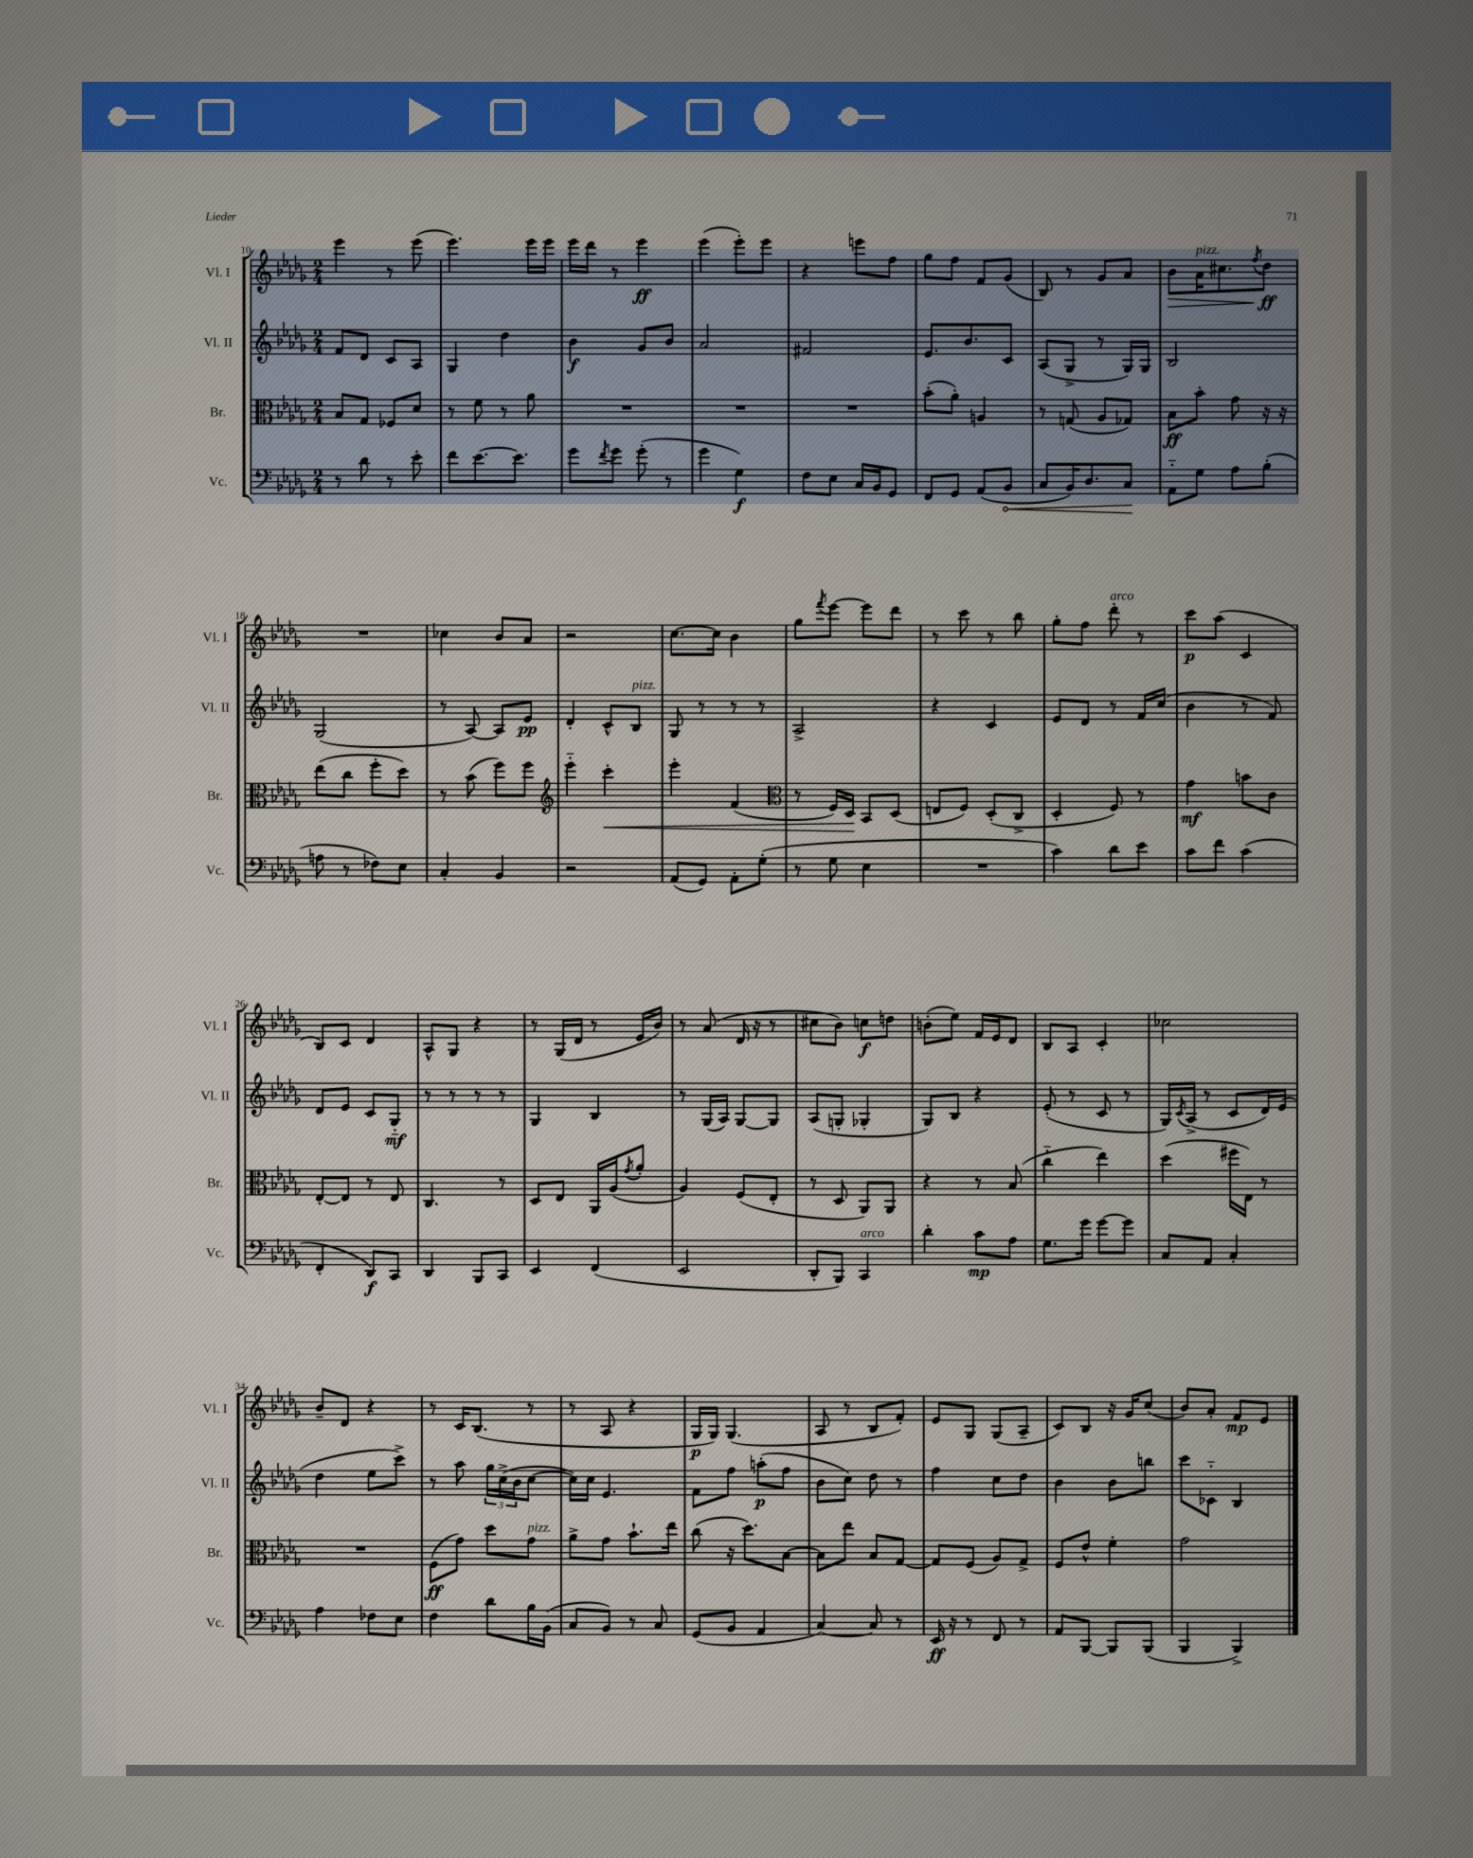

**kern	**dynam	**kern	**dynam	**kern	**dynam	**kern	**dynam
*part4	*part4	*part3	*part3	*part2	*part2	*part1	*part1
*staff4	*staff4	*staff3	*staff3	*staff2	*staff2	*staff1	*staff1
*I"Vc.	*	*I"Br.	*	*I"Vl. II	*	*I"Vl. I	*
*I'Vc.	*	*I'Br.	*	*I'Vl. II	*	*I'Vl. I	*
*clefF4	*	*clefC3	*	*clefG2	*	*clefG2	*
*k[b-e-a-d-g-]	*	*k[b-e-a-d-g-]	*	*k[b-e-a-d-g-]	*	*k[b-e-a-d-g-]	*
*M2/4	*	*M2/4	*	*M2/4	*	*M2/4	*
=10	=10	=10	=10	=10	=10	=10	=10
8r	.	8B-/L	.	8f/L	.	4eee-\	.
8d-\	.	8G-/J	.	8d-/J	.	.	.
8r	.	8F-X/L	.	8c/L	.	8r	.
8e-'\	.	8d-/J	.	8A-/J	.	(8eee-\	.
=11	=11	=11	=11	=11	=11	=11	=11
8f\L	.	8r	.	4G-/	.	4.eee-\)	.
[8.e-\	.	8f\	.	.	.	.	.
.	.	8r	.	4dd-\	.	.	.
8.e-\J]	.	.	.	.	.	.	.
.	.	8a-\	.	.	.	16eee-\LL	.
.	.	.	.	.	.	16eee-\JJ	.
=12	=12	=12	=12	=12	=12	=12	=12
8g-\L	.	2r	.	4b-\	f	16eee-\LL	.
.	.	.	.	.	.	16ddd-\JJ	.
8qf/	.	.	.	.	.	.	.
8g-\J	.	.	.	.	.	8r	.
(8g-'\	.	.	.	8g-/L	.	4eee-\	ff
8r	.	.	.	8b-/J	.	.	.
=13	=13	=13	=13	=13	=13	=13	=13
4g-\	.	2r	.	2a-/	.	(4eee-\	.
4G-\)	f	.	.	.	.	8eee-'\L)	.
.	.	.	.	.	.	8eee-\J	.
=14	=14	=14	=14	=14	=14	=14	=14
8F\L	.	2r	.	2f#X/	.	4r	.
8E-\J	.	.	.	.	.	.	.
16C/LL	.	.	.	.	.	8eeen\L	.
16BB-/J	.	.	.	.	.	.	.
8GG-/J	.	.	.	.	.	8ff\J	.
=15	=15	=15	=15	=15	=15	=15	=15
8FF/L	.	(8b-'\L	.	8.e-/L	.	8gg-\L	.
8GG-/J	.	8a-'\J)	.	.	.	8ff\J	.
.	.	.	.	8.b-/	.	.	.
(8AA-/L	.	4An/	.	.	.	8f/L	.
!	!LO:HP:b	!	!	!	!	!	!
8BB-/J	<	.	.	8c/J	.	(8g-/J	.
=16	=16	=16	=16	=16	=16	=16	=16
8C/L	.	8r	.	(8A-/L	.	8B-/)	.
16BB-/K)	.	(8Gn/	.	8G-^/J	.	8r	.
8.D-/	.	.	.	.	.	.	.
.	.	8A-/L	.	8r	.	8g-/L	.
8C/J	.	8G-X/J)	.	16G-/LL)	.	8a-/J	.
.	.	.	.	16G-/JJ	.	.	.
.	[	.	.	.	.	.	.
=17	=17	=17	=17	=17	=17	=17	=17
!	!	!	!	!	!	!	!LO:HP:b
8AA-\L	.	8B-\L	ff	2B-/	.	8b-\L	>
!	!	!	!	!	!	!LO:TX:a:i:t=pizz.	!
8G-\J	.	8b-'\J	.	.	.	16a-\K	.
.	.	.	.	.	.	8.cc#X\	.
8A-\L	.	8g-\	.	.	.	.	.
.	.	.	.	.	.	8qff/	.
(8B-'\J	.	16r	.	.	.	8dd-\J	ff
.	.	16r	.	.	.	.	.
.	.	.	.	.	.	.	]
!!LO:LB:g=z
=18	=18	=18	=18	=18	=18	=18	=18
8An\	.	(8ee-\L	.	(2G-/	.	2r	.
8r	.	8cc\J	.	.	.	.	.
8F-X\L)	.	8ff'\L	.	.	.	.	.
8E-\J	.	8dd-\J)	.	.	.	.	.
=19	=19	=19	=19	=19	=19	=19	=19
4C'/	.	8r	.	8r	.	4cc-X\	.
.	.	(8b-\	.	[8A-/)	.	.	.
4BB-/	.	8ff\L)	.	8A-/L]	.	8b-/L	.
.	.	8ff\J	.	8e-/J	pp	8a-/J	.
=20	=20	=20	=20	=20	=20	=20	=20
*	*	*clefG2	*	*	*	*	*
2r	.	4eee-\	.	4d-'/	.	2r	.
!	!	!	!LO:HP:b	!	!	!	!
.	.	4ccc'\	<	8c^^/L	.	.	.
!	!	!	!	!LO:TX:a:i:t=pizz.	!	!	!
.	.	.	.	8B-/J	.	.	.
=21	=21	=21	=21	=21	=21	=21	=21
(8AA-/L	.	4eee-'\	.	8G-/	.	[8.cc\L	.
8GG-/J)	.	.	.	8r	.	.	.
.	.	.	.	.	.	16cc\Jk]	.
8AA-'\L	.	(4f/	.	8r	.	4b-\	.
(8G-'\J	.	.	.	8r	.	.	.
=22	=22	=22	=22	=22	=22	=22	=22
*	*	*clefC3	*	*	*	*	*
8r	.	8r	.	2A-^/	.	8gg-\L	.
.	.	.	.	.	.	8qfff/	.
8G-\	.	16F/LL)	.	.	.	[8eee-\J	.
.	.	16D-/JJ	.	.	.	.	.
4E-\	.	8BB-/L	[	.	.	8eee-\L]	.
.	.	(8D-/J	.	.	.	8ddd-\J	.
=23	=23	=23	=23	=23	=23	=23	=23
2r	.	8En/L	.	4r	.	8r	.
.	.	8F/J)	.	.	.	8ccc\	.
.	.	(8D-'/L	.	4c/	.	8r	.
.	.	8C^/J	.	.	.	8bb-\	.
=24	=24	=24	=24	=24	=24	=24	=24
4c\)	.	4D-'/	.	8e-/L	.	8gg-'\L	.
.	.	.	.	8d-/J	.	8ff\J	.
!	!	!	!	!	!	!LO:TX:a:i:t=arco	!
8d-\L	.	8F/)	.	8r	.	8ddd-'\	.
8e-\J	.	8r	.	16f/LL	.	8r	.
.	.	.	.	(16cc/JJ	.	.	.
=25	=25	=25	=25	=25	=25	=25	=25
8c\L	.	4g-\	mf	4b-\	.	8ccc\L	p
8f\J	.	.	.	.	.	(8aa-\J	.
(4c\	.	8bn\L	.	8r	.	4c/	.
.	.	8c\J	.	8f/)	.	.	.
!!LO:LB:g=z
=26	=26	=26	=26	=26	=26	=26	=26
4FF'/	.	[8E-'/L	.	8d-/L	.	8B-/L)	.
.	.	8E-/J]	.	8e-/J	.	8c/J	.
8DD-/L)	f	8r	.	8c/L	.	4d-/	.
8CC/J	.	8E-/	.	8G-/J	mf	.	.
=27	=27	=27	=27	=27	=27	=27	=27
4DD-/	.	4.C/	.	8r	.	8A-^^/L	.
.	.	.	.	8r	.	8G-/J	.
8BBB-/L	.	.	.	8r	.	4r	.
8CC/J	.	8r	.	8r	.	.	.
=28	=28	=28	=28	=28	=28	=28	=28
4EE-/	.	8D-/L	.	4G-/	.	8r	.
.	.	8E-/J	.	.	.	(16G-/LL	.
.	.	.	.	.	.	16d-/JJ	.
(4FF/	.	16AA-/LL	.	4B-/	.	8r	.
.	.	(16A-/J	.	.	.	.	.
.	.	8qg-/	.	.	.	.	.
.	.	8a-'/J	.	.	.	16e-/LL	.
.	.	.	.	.	.	16b-/JJ)	.
=29	=29	=29	=29	=29	=29	=29	=29
2EE-/	.	4A-/)	.	8r	.	8r	.
.	.	.	.	(16G-/LL	.	(8a-/	.
.	.	.	.	16A-/JJ)	.	.	.
.	.	(8F/L	.	[8G-/L	.	16d-/	.
.	.	.	.	.	.	16r	.
.	.	8E-'/J	.	8G-/J]	.	8r	.
=30	=30	=30	=30	=30	=30	=30	=30
8DD-'/L	.	8r	.	(8A-/L	.	8cc#X\L	.
8BBB-/J)	.	8D-/	.	8Gn'/J	.	8b-\J)	.
!LO:TX:a:i:t=arco	!	!	!	!	!	!	!
4CC/	.	8AA-/L)	.	4G-X'/	.	8ccn\L	f
.	.	8AA-/J	.	.	.	8ddn\J	.
=31	=31	=31	=31	=31	=31	=31	=31
4d-'\	.	4r	.	8G-/L)	.	(8bn'\L	.
.	.	.	.	8B-/J	.	8ee-\J)	.
8c\L	mp	8r	.	4r	.	16f/LL	.
.	.	.	.	.	.	16e-/J	.
8A-\J	.	(8B-/	.	.	.	8d-/J	.
=32	=32	=32	=32	=32	=32	=32	=32
8.G-\L	.	4cc\	.	(8e-'/	.	8B-/L	.
.	.	.	.	8r	.	8A-/J	.
16g-\Jk	.	.	.	.	.	.	.
[8g-\L	.	4ee-\)	.	8c/	.	4c'/	.
8g-\J]	.	.	.	8r	.	.	.
=33	=33	=33	=33	=33	=33	=33	=33
8C/L	.	(4dd-\	.	16G-/LL)	.	2cc-X\	.
.	.	.	.	8qc/	.	.	.
.	.	.	.	(16A-^/JJ	.	.	.
8AA-/J	.	.	.	8r	.	.	.
4C'/	.	16ff#X\LL	.	8c/L	.	.	.
.	.	16E-\JJ)	.	.	.	.	.
.	.	8r	.	16d-/L)	.	.	.
.	.	.	.	(16e-/JJ	.	.	.
!!LO:LB:g=z
=34	=34	=34	=34	=34	=34	=34	=34
4A-\	.	2r	.	4dd-\	.	8b-~/L	.
.	.	.	.	.	.	8d-/J	.
8F-X\L	.	.	.	8ee-\L	.	4r	.
8E-\J	.	.	.	8ccc^\J)	.	.	.
=35	=35	=35	=35	=35	=35	=35	=35
4F\	.	(8F\L	ff	8r	.	8r	.
.	.	8g-\J)	.	8aa-\	.	16c/KL	.
.	.	.	.	.	.	(8.B-/J	.
8d-\L	.	8dd-\L	.	24gg-\LL	.	.	.
.	.	.	.	(24cc^\	.	.	.
.	.	.	.	24b-\J	.	.	.
!	!	!LO:TX:a:i:t=pizz.	!	!	!	!	!
16B-\L	.	8g-\J	.	[8cc\J	.	8r	.
(16BB-\JJ	.	.	.	.	.	.	.
=36	=36	=36	=36	=36	=36	=36	=36
8C/L	.	8a-^\L	.	16cc\LL])	.	8r	.
.	.	.	.	16cc\JJ	.	.	.
8BB-/J)	.	8g-\J	.	4.e-/	.	8A-/	.
8r	.	8.b-`\L	.	.	.	4r	.
8C/	.	.	.	.	.	.	.
.	.	16ee-\Jk	.	.	.	.	.
=37	=37	=37	=37	=37	=37	=37	=37
(8GG-/L	.	(8cc\	.	8f\L	.	16G-/LL	p
.	.	.	.	.	.	16G-/JJ)	.
8BB-/J	.	16r	.	8ff\J	.	(4.G-/	.
.	.	8.dd-\L)	.	.	.	.	.
4AA-/	.	.	.	(8aan'\L	p	.	.
.	.	[8B-\J	.	8ff\J	.	.	.
=38	=38	=38	=38	=38	=38	=38	=38
[4C/)	.	8B-\L]	.	8b-\L	.	8A-/	.
.	.	8ee-\J	.	8cc\J)	.	8r	.
8C/]	.	8B-/L	.	8dd-\	.	8B-/L	.
8r	.	[8G-/J	.	8r	.	8f'/J)	.
=39	=39	=39	=39	=39	=39	=39	=39
16EE-/	ff	8G-/L]	.	4ff\	.	8e-/L	.
16r	.	.	.	.	.	.	.
8r	.	(8F/J	.	.	.	8G-/J	.
8FF/	.	8A-/L)	.	8cc\L	.	(8G-/L	.
8r	.	8G-^/J	.	8dd-\J	.	8A-~/J	.
=40	=40	=40	=40	=40	=40	=40	=40
8AA-/L	.	8F/L	.	4b-\	.	8c/L)	.
[8BBB-/J	.	8e-^^/J	.	.	.	8B-/J	.
8BBB-/L]	.	4f'\	.	8b-\L	.	16r	.
.	.	.	.	.	.	16g-/KL	.
(8BBB-/J	.	.	.	8bbn\J	.	(8cc/J	.
=41	=41	=41	=41	=41	=41	=41	=41
4BBB-/	.	2g-\	.	8ccc\L	.	8b-/L)	.
.	.	.	.	8c-X\J	.	8a-'/J	.
4BBB-^/)	.	.	.	4B-/	.	8f/L	mp
.	.	.	.	.	.	8e-/J	.
==	==	==	==	==	==	==	==
*-	*-	*-	*-	*-	*-	*-	*-
